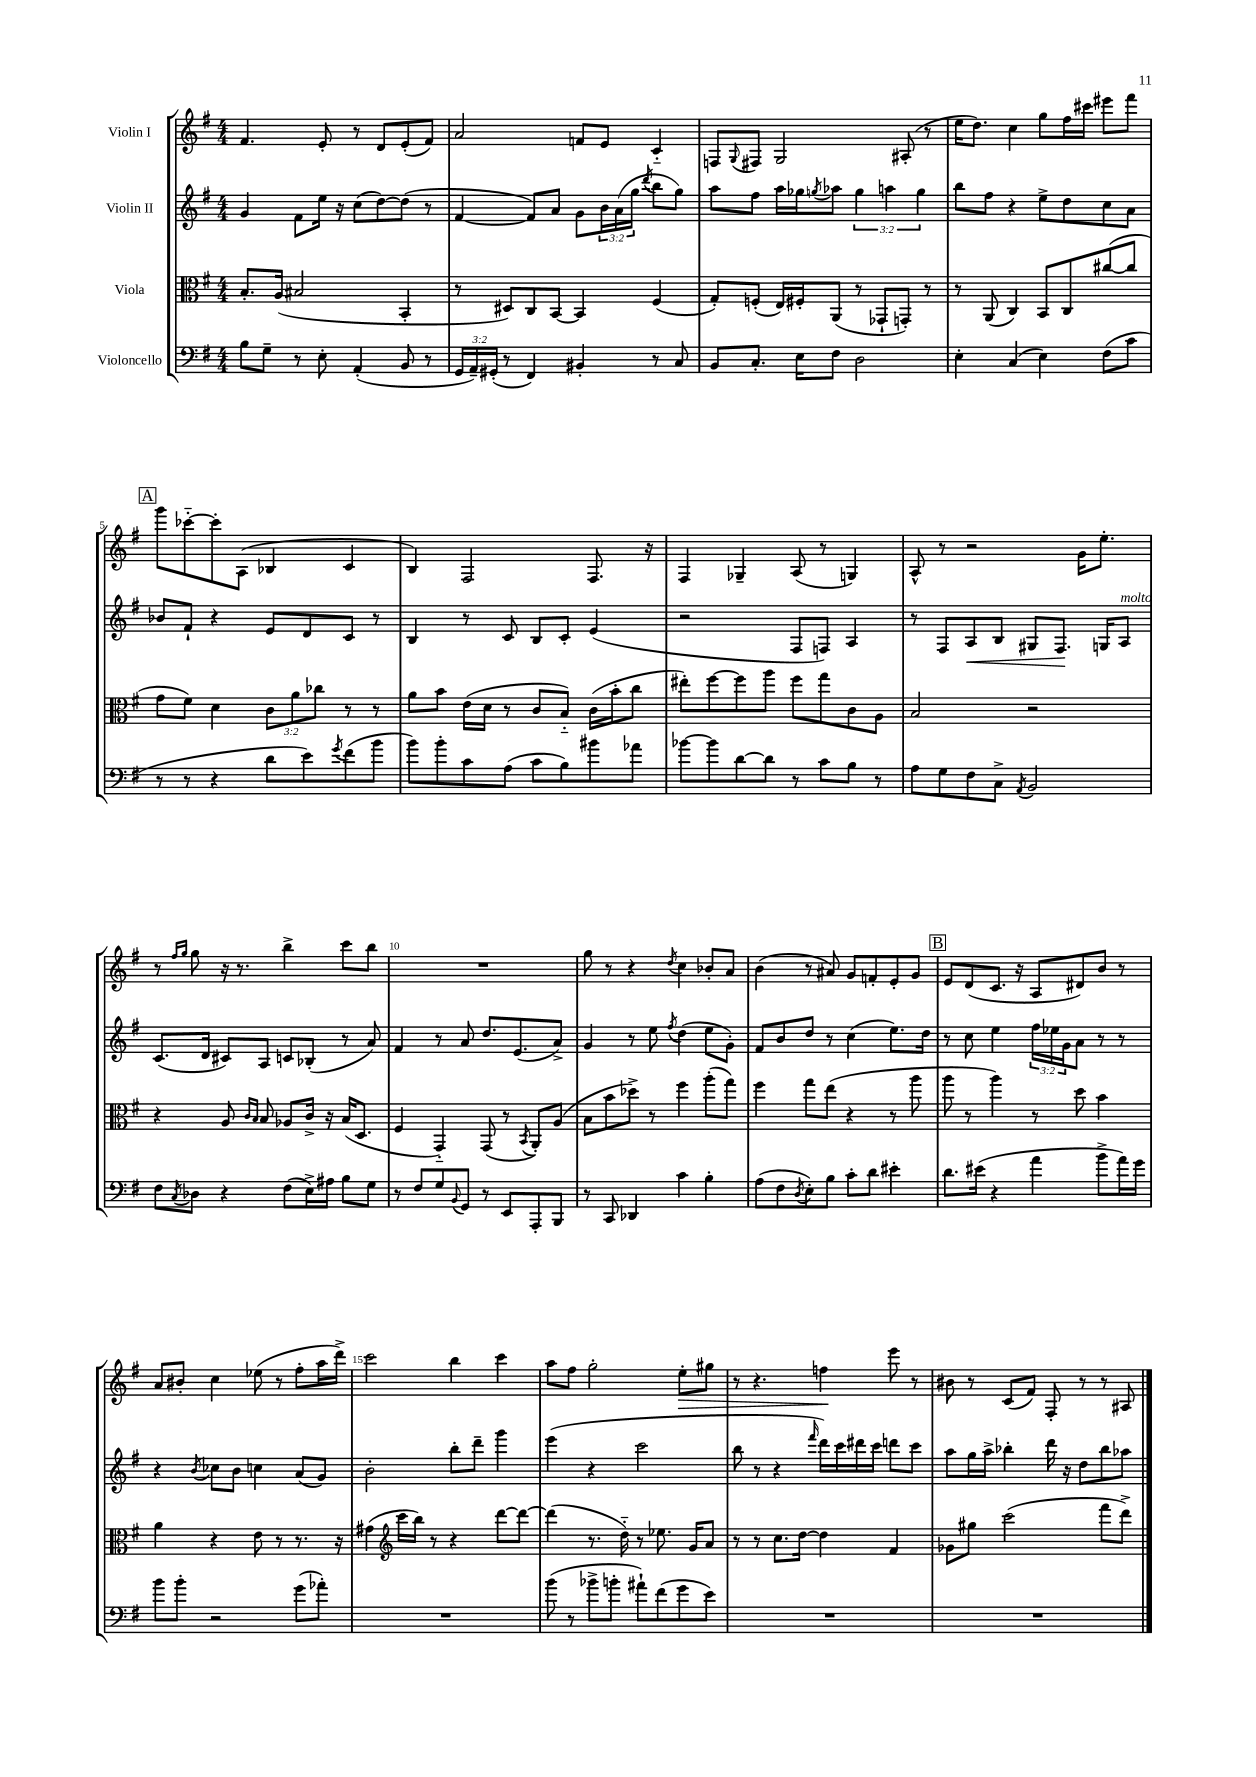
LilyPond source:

<<
\new StaffGroup <<
\new Staff = "s0" \with { instrumentName = "Violin I" } {
    \clef treble \key g \major \numericTimeSignature \time 4/4
    fis'4. e'8-. r8 d'8 e'8-.( fis'8) |
    a'2 f'8 e'8 c'4-_ |
    f8 \appoggiatura { g8 } fis8 g2 ais8-.( r8 |
    e''16 d''8.) c''4 g''8 fis''16 cis'''16 eis'''8 fis'''8 |
    \mark \markup { \box "A" } g'''8 ces'''8~-_ ces'''8-. a8( bes4 c'4 |
    b4) fis2 fis8. r16 |
    fis4 ges4-- a8( r8 g4) |
    a8-^ r8 r2 g'16 e''8.-. |
    r8 \grace { fis''16 g''16 } g''8 r16 r8. b''4-> c'''8 b''8 |
    R1 |
    g''8 r8 r4 \acciaccatura { d''8 } c''4 bes'8-. a'8 |
    b'4( r8 ais'8) g'8 f'8-. e'8-. g'8 |
    \mark \markup { \box "B" } e'8 d'8( c'8. r16 a8 dis'8) b'8 r8 |
    a'8 bis'8-. c''4 ees''8( r8 fis''8-. a''16 d'''16->) |
    c'''2 b''4 c'''4 |
    a''8 fis''8 g''2-. e''8-.\> gis''8 |
    r8 r4. f''4\! e'''8 r8 |
    bis'8 r8 c'8( fis'8) fis8-. r8 r8 ais8 \bar "|." |
}
\new Staff = "s1" \with { instrumentName = "Violin II" } {
    \clef treble \key g \major \numericTimeSignature \time 4/4 \override Staff.TupletNumber.text = #tuplet-number::calc-fraction-text
    g'4 fis'8 e''16 r16 c''8( d''8~) d''8( r8 |
    fis'4~ fis'8) a'8 g'8 \tuplet 3/2 { b'16 a'16( g''16 } \acciaccatura { d'''8 } b''8 g''8) |
    a''8 fis''8 a''16 ges''16 \acciaccatura { g''8 } aes''8 \tuplet 3/2 { g''4 a''4 g''4 } |
    b''8 fis''8 r4 e''8-> d''8 c''8 a'8 |
    \mark \markup { \box "A" } bes'8 fis'8-! r4 e'8 d'8 c'8 r8 |
    b4 r8 c'8 b8 c'8-. e'4( |
    r2 fis8 f8) a4 |
    r8 fis8 a8\< b8 gis8 fis8.\! g16 a8^\markup { \italic "molto" } |
    c'8.( d'16 cis'8) a8 c'8 bes8-.( r8 a'8) |
    fis'4 r8 a'8 d''8. e'8.( a'8->) |
    g'4 r8 e''8 \acciaccatura { fis''8 } d''4( e''8 g'8-.) |
    fis'8 b'8 d''8 r8 c''4( e''8.) d''16 |
    \mark \markup { \box "B" } r8 c''8 e''4 \tuplet 3/2 { fis''16 ees''16 g'16 } a'8 r8 r8 |
    r4 \acciaccatura { b'8 } ces''8 b'8 c''4 a'8( g'8) |
    b'2-. b''8-. d'''8-- g'''4 |
    e'''4( r4 c'''2 |
    b''8 r8 r4 \grace { fis'''16 } d'''16) c'''16 dis'''16 c'''16 d'''8 c'''8 |
    a''8 g''16 a''16-> bes''4-. d'''16 r16 d''8 bes''8 aes''8 \bar "|." |
}
\new Staff = "s2" \with { instrumentName = "Viola" } {
    \clef alto \key g \major \numericTimeSignature \time 4/4 \override Staff.TupletNumber.text = #tuplet-number::calc-fraction-text
    b8.-. a16( bis2 b,4-. |
    r8 dis8) c8 b,8~ b,4 fis4( |
    g8-.) f8-.( e16) fis16-. a,8( r8 ges,8-! g,8-.) r8 |
    r8 a,8( c4) b,8 c8 cis''8~( cis''8 |
    \mark \markup { \box "A" } g'8 fis'8) d'4 \tuplet 3/2 { c'8 a'8 ces''8 } r8 r8 |
    a'8 b'8 e'16( d'16 r8 c'8 b8-_) c'16( b'16-. c''8 |
    eis''8-.) fis''8~ fis''8 a''8 fis''8 g''8 c'8 a8 |
    b2 r2 |
    r4 a8 \grace { c'16 b16 } b8 aes8 c'16-> r16 b16( d8. |
    fis4 g,4-_) g,8( r8 \acciaccatura { b,8 } a,8-.) a8( |
    b8 b'8 des''8->) r8 fis''4 a''8-.( g''8) |
    fis''4 g''8 e''8( r4 r8 a''8 |
    \mark \markup { \box "B" } a''8 r8 a''4) r8 d''8 b'4 |
    a'4 r4 e'8 r8 r8. r16 |
    gis'4( \clef treble c'''16 b''16) r8 r4 d'''8~ d'''8~ |
    d'''4( r8. d''16-_) r8 ees''8. g'16 a'8 |
    r8 r8 c''8. d''16~ d''4 fis'4 |
    ges'8 gis''8 c'''2( fis'''8 d'''8->) \bar "|." |
}
\new Staff = "s3" \with { instrumentName = "Violoncello" } {
    \clef bass \key g \major \numericTimeSignature \time 4/4 \override Staff.TupletNumber.text = #tuplet-number::calc-fraction-text
    b8 g8-- r8 e8-. a,4-.( b,8 r8 |
    \tuplet 3/2 { g,16 a,16--) gis,16-.( } r8 fis,4) bis,4-. r8 c8 |
    b,8 c8.-. e16 fis8 d2 |
    e4-. c4( e4) fis8( c'8 |
    \mark \markup { \box "A" } r8 r8 r4 d'8 e'8) \acciaccatura { g'8 } fis'8( b'8 |
    b'8) b'8-. c'8 a8( c'8 b8) bis'8 aes'8 |
    bes'8~ bes'8 d'8~ d'8 r8 c'8 b8 r8 |
    a8 g8 fis8 c8-> \acciaccatura { a,8 } b,2 |
    fis8 \acciaccatura { c8 } des8 r4 fis8( e16->) ais16 b8 g8 |
    r8 fis8 g8 \appoggiatura { b,8 } g,8 r8 e,8 a,,8-. b,,8 |
    r8 c,8 des,4 c'4 b4-. |
    a8( fis8 \acciaccatura { d8 } e8-.) b8 c'8-. d'8 eis'4-. |
    \mark \markup { \box "B" } d'8. eis'16( r4 a'4 b'8-> a'16) g'16 |
    b'8 b'8-. r2 g'8( aes'8-.) |
    R1 |
    b'8( r8 bes'8-> b'8-. ais'8-!) fis'8( g'8 e'8) |
    R1 |
    R1 \bar "|." |
}
>>
>>
\layout { \context { \Score \override BarNumber.break-visibility = ##(#f #t #t) barNumberVisibility = #(every-nth-bar-number-visible 5) } }
